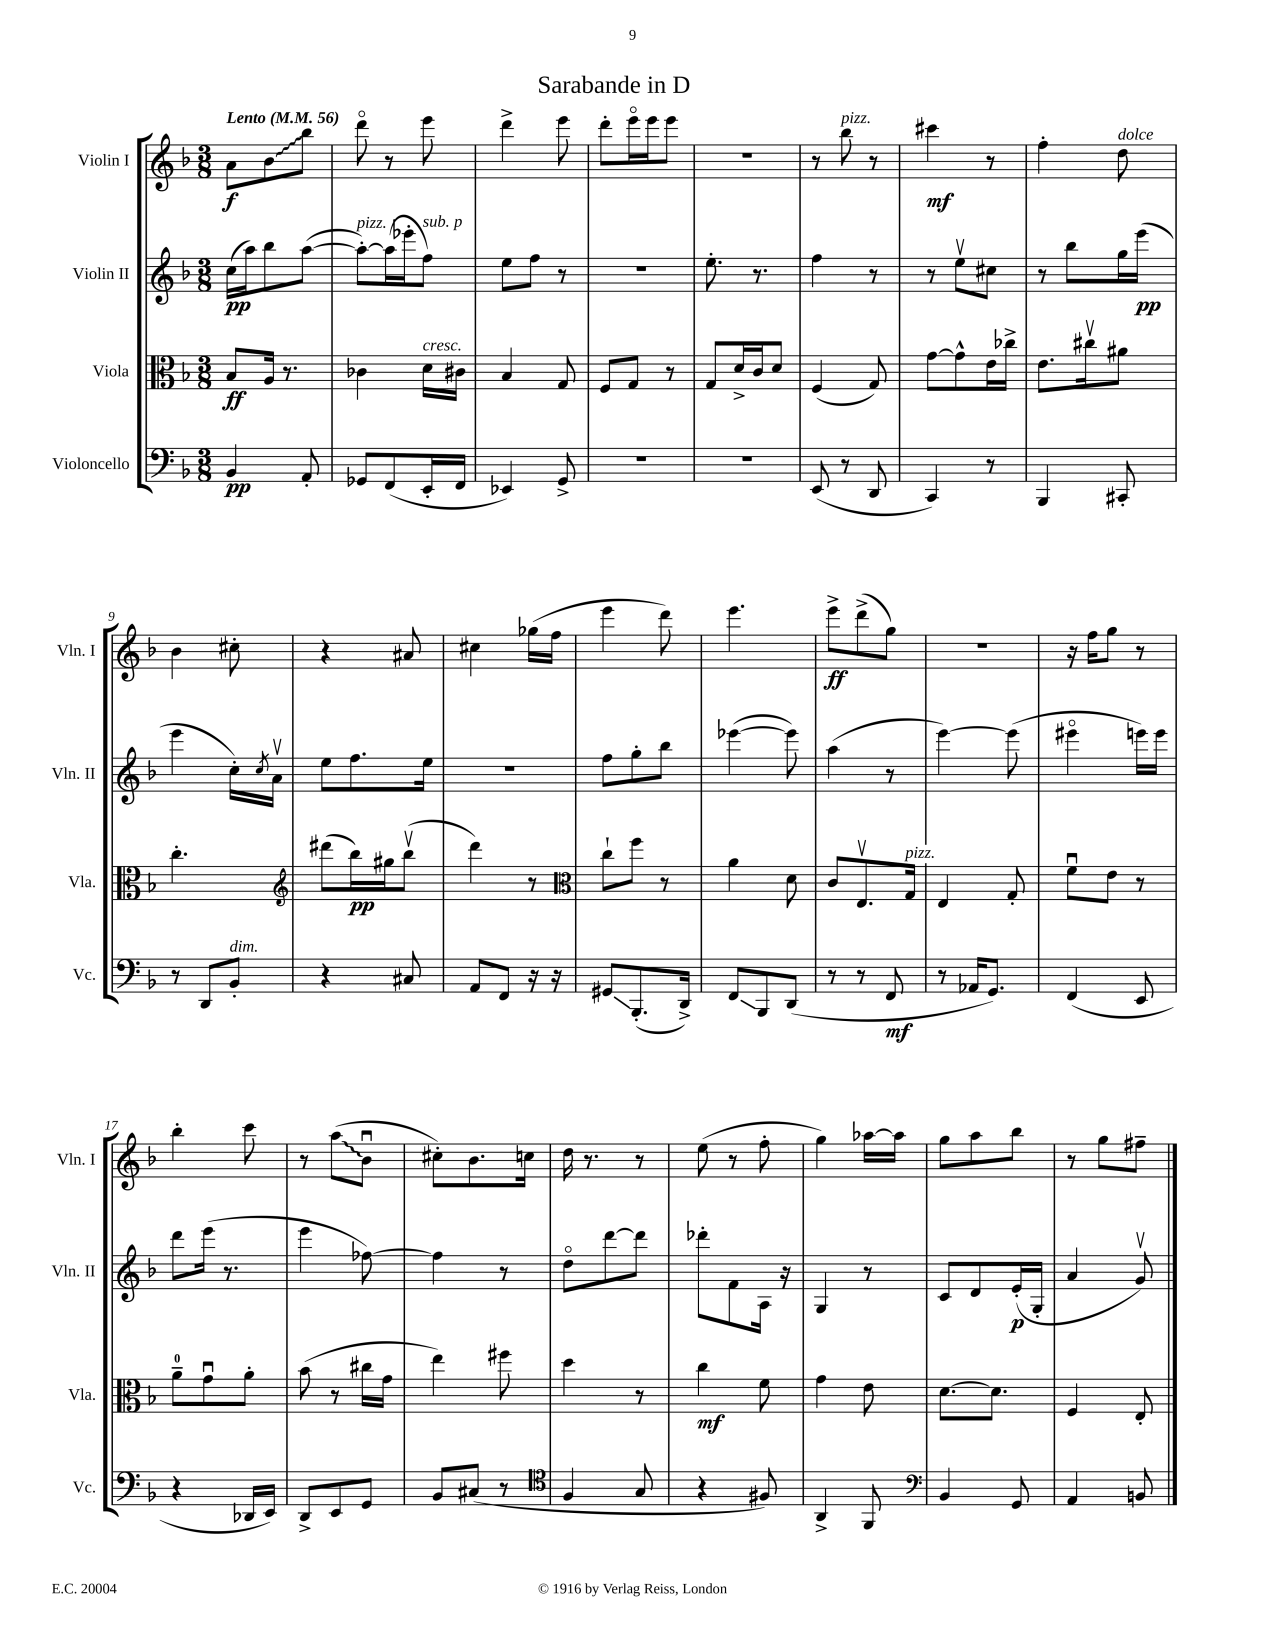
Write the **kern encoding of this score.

**kern	**kern	**kern	**kern
*staff4	*staff3	*staff2	*staff1
*clefF4	*clefC3	*clefG2	*clefG2
*k[b-]	*k[b-]	*k[b-]	*k[b-]
*M3/8	*M3/8	*M3/8	*M3/8
*MM56	*MM56	*MM56	*MM56
4BB-	8B-	(16cc	8a
.	.	16aa)	.
.	16A	8bb-	8b-
.	8.r	.	.
8AA'	.	([8aa	8bb-
=	=	=	=
8GG-	4c-	8aa'_)	8dddo
(8FF	.	(16aa]	8r
.	.	16eee-'	.
16EE'	16d	8ff)	8eee
16FF	16c#	.	.
=	=	=	=
4EE-)	4B-	8ee	4ddd^
.	.	8ff	.
8GG^	8G	8r	8eee
=	=	=	=
4.r	8F	4.r	8ddd'
.	8G	.	16eeeo
.	.	.	16eee
.	8r	.	8eee
=	=	=	=
4.r	8G	8.ee'	4.r
.	16d^	.	.
.	16c	8.r	.
.	8d	.	.
=	=	=	=
(8EE	(4F	4ff	8r
8r	.	.	8bb-
8DD	8G)	8r	8r
=	=	=	=
4CC)	[8g	8r	4ccc#
.	8g^^]	8eev	.
8r	16e	8cc#	8r
.	16cc-^	.	.
=	=	=	=
4BBB-	8.e	8r	4ff'
.	.	8bb-	.
.	16cc#v	.	.
8CC#'	8a#	16gg	8dd
.	.	(16eee	.
=	=	=	=
8r	4.cc'	4eee	4b-
8DD	.	.	.
8BB-'	.	16cc')	8cc#'
.	.	8qcc	.
.	.	16av	.
=	=	=	=
*	*clefG2	*	*
4r	(8ddd#	8ee	4r
.	16bb-)	8.ff	.
.	16gg#	.	.
8C#	(8bb-v	.	8a#
.	.	16ee	.
=	=	=	=
8AA	4ddd)	4.r	4cc#
8FF	.	.	.
16r	8r	.	(16gg-
16r	.	.	16ff
=	=	=	=
*	*clefC3	*	*
8GG#	8cc`	8ff	4eee
(8.BBB-'	8ff	8gg'	.
.	8r	8bb-	8ddd)
16DD^)	.	.	.
=	=	=	=
8FF	4a	([4eee-	4.eee
8BBB-	.	.	.
(8DD	8d	8eee-])	.
=	=	=	=
8r	8c	(4aa	8eee^
8r	8.Ev	.	(8ddd^
8FF	.	8r	8gg)
.	16G	.	.
=	=	=	=
8r	4E	[4eee)	4.r
16AA-	.	.	.
8.GG)	.	.	.
.	8G'	(8eee]	.
=	=	=	=
(4FF	8fu	4eee#o	16r
.	.	.	16ff
.	8e	.	8gg
8EE	8r	16eee)	8r
.	.	16eee	.
=	=	=	=
4r	8a~	8ddd	4bb-'
.	8gu	(16eee	.
.	.	8.r	.
16DD-	8a'	.	8ccc
16EE)	.	.	.
=	=	=	=
8DD^	(8b-	4eee	8r
8EE	8r	.	(8aa
8GG	16cc#	[8ff-)	8b-u
.	16g	.	.
=	=	=	=
8BB-	4ee)	4ff-]	8cc#')
(8C#	.	.	8.b-
8r	8ff#	8r	.
.	.	.	16cc
=	=	=	=
*clefC4	*	*	*
4F	4dd	8ddo	16dd
.	.	.	8.r
.	.	[8ddd	.
8G	8r	8ddd]	8r
=	=	=	=
4r	4cc	8ddd-'	(8ee
.	.	8f	8r
8F#)	8f	16A	8ff'
.	.	16r	.
=	=	=	=
4AA^	4g	4G	4gg)
8FF	8e	8r	[16aa-
.	.	.	16aa-]
=	=	=	=
*clefF4	*	*	*
4BB-	[8.d	8c	8gg
.	.	8d	8aa
.	8.d]	.	.
8GG	.	(16e'	8bb-
.	.	16G'	.
=	=	=	=
4AA	4F	4a	8r
.	.	.	8gg
8BB	8E'	8gv)	8ff#~
==	==	==	==
*-	*-	*-	*-
